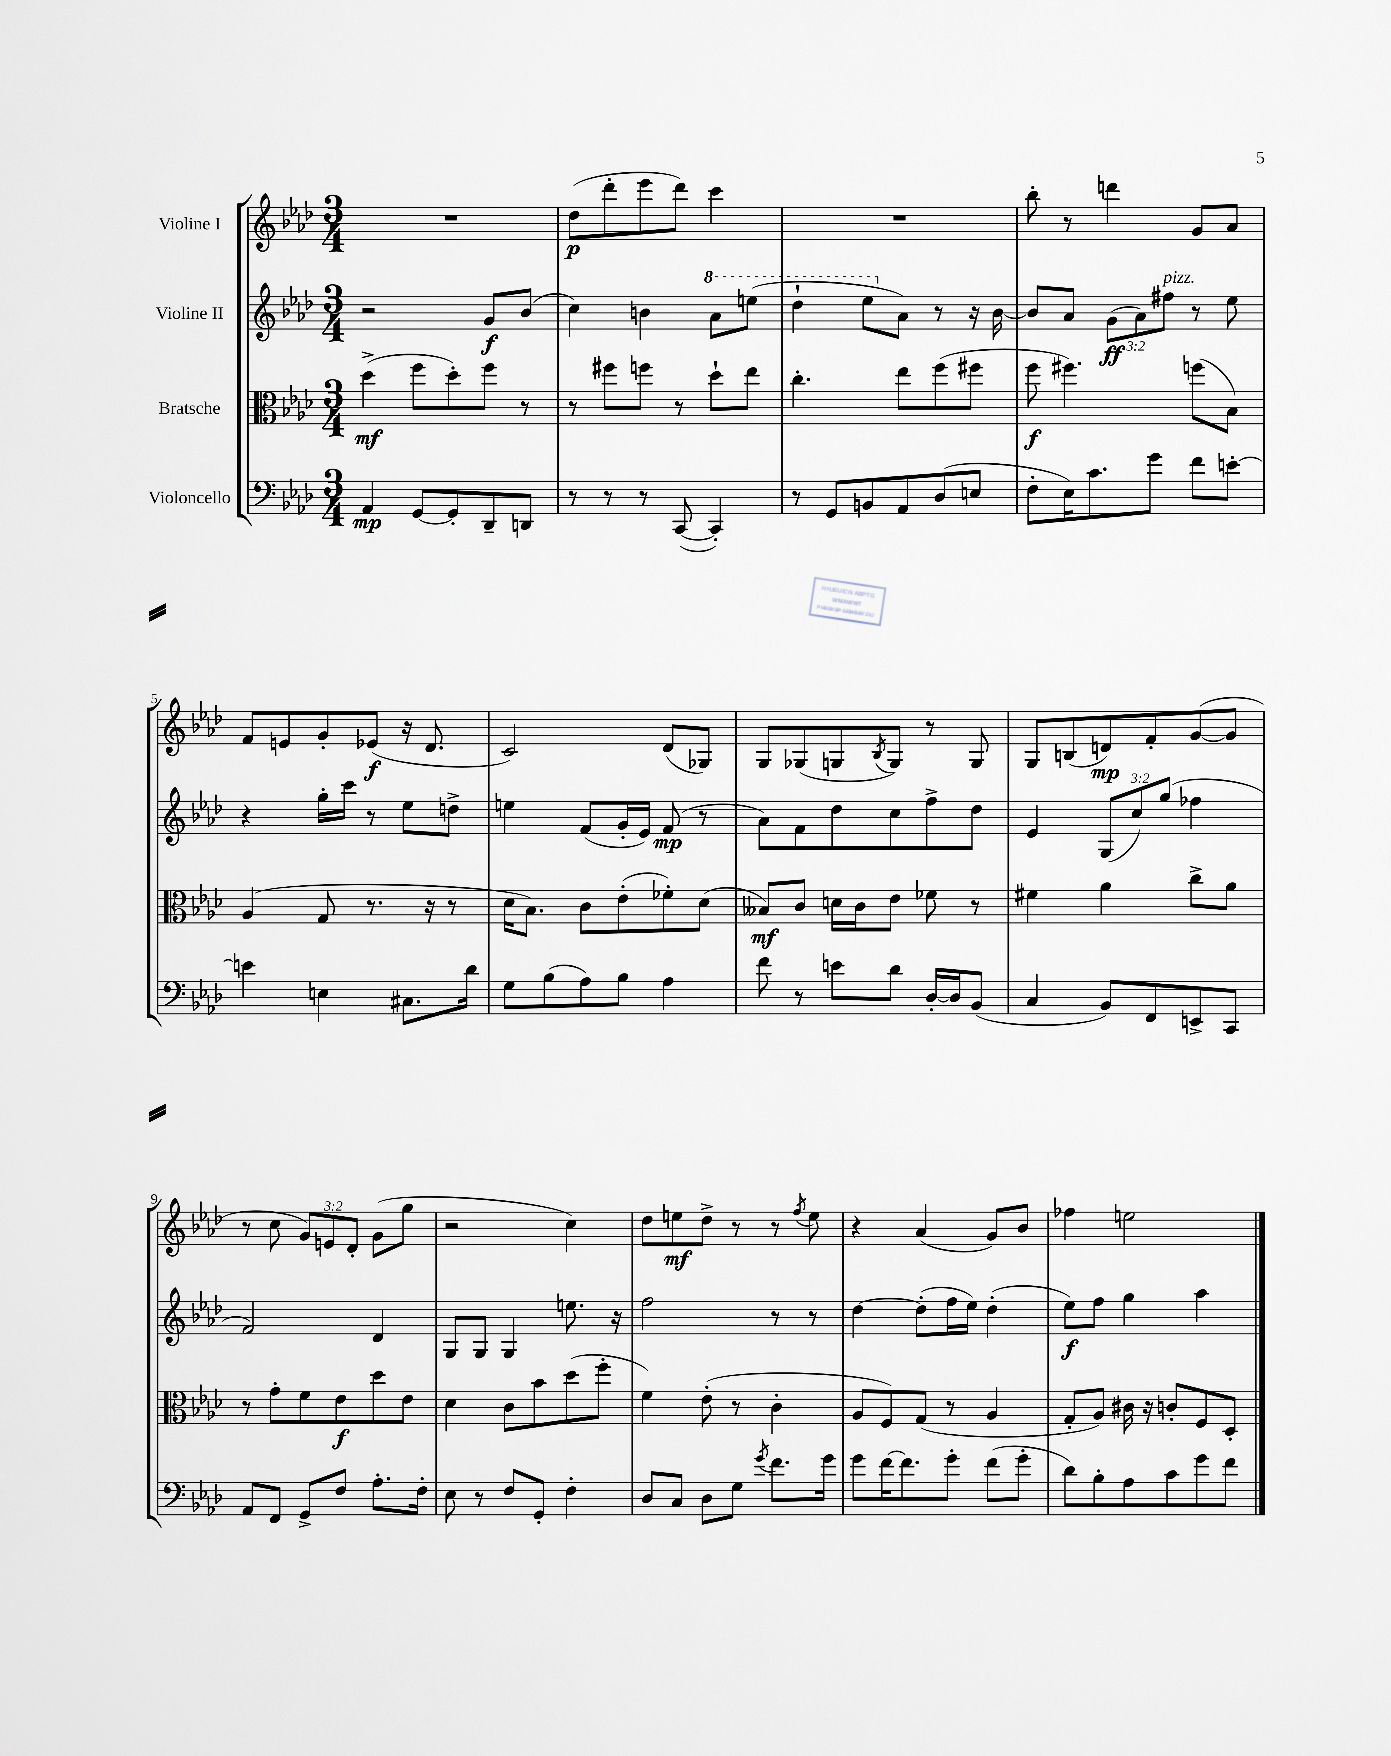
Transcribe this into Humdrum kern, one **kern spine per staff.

**kern	**kern	**kern	**kern
*staff4	*staff3	*staff2	*staff1
*clefF4	*clefC3	*clefG2	*clefG2
*k[b-e-a-d-]	*k[b-e-a-d-]	*k[b-e-a-d-]	*k[b-e-a-d-]
*M3/4	*M3/4	*M3/4	*M3/4
4AA-	(4dd-^	2r	2.r
[8GG	8ff	.	.
8GG']	8dd-')	.	.
8DD-~	8ff	8g	.
8DD	8r	(8b-	.
=	=	=	=
8r	8r	4cc)	(8dd-
8r	8ff#	.	8ddd-'
8r	8ff	4b	8eee-
([8CC	8r	.	8ddd-)
4CC'])	8dd-`	8aa-	4ccc
.	8ee-	(8eee	.
=	=	=	=
8r	4.cc'	4ddd-`	2.r
8GG	.	.	.
8BB	.	8eee-	.
8AA-	8ee-	8a-)	.
(8D-	(8ff	8r	.
8E	8ff#	16r	.
.	.	[16b-	.
=	=	=	=
8F'	8ff	8b-]	8bb-'
16E-)	4.ff#)	8a-	8r
8.c	.	.	.
.	.	(12g	4ddd
.	.	12a-)	.
8g	.	.	.
.	.	12ff#	.
8f	(8ff	8r	8g
[8e'	8B-)	8ee-	8a-
=	=	=	=
4e]	(4A-	4r	8f
.	.	.	8e
4E	8G	16gg'	8g'
.	.	16ccc	.
.	8.r	8r	(8e-
8.C#	.	8ee-	16r
.	16r	.	8.d-
.	8r	8dd^	.
16d-	.	.	.
=	=	=	=
8G	16d-	4ee	2c)
.	8.B-)	.	.
(8B-	.	.	.
8A-)	8c	(8f	.
8B-	(8e-'	16g'	.
.	.	16e-)	.
4A-	8f-')	(8f	(8d-
.	(8d-	8r	8G-)
=	=	=	=
8f	8B--)	8a-)	8G
8r	8c	8f	(8G-
8e	16d	8dd-	8G
.	16c	.	.
.	.	.	8qB-
8d-	8e-	8cc	8G)
[16D-'	8f-	8ff^	8r
16D-]	.	.	.
(8BB-	8r	8dd-	8G
=	=	=	=
4C	4f#	4e-	8G
.	.	.	(8B
8BB-)	4a-	(12G	8d)
.	.	12cc)	.
8FF	.	.	8f'
.	.	(12gg	.
8EE^	8cc^	4ff-	([8g
8CC	8a-	.	8g]
=	=	=	=
8AA-	8r	2f)	8r
8FF	8g'	.	8cc
8GG^	8f	.	12g)
.	.	.	12e
8F	8e-	.	.
.	.	.	12d-'
8.A-'	8dd-	4d-	(8g
.	8e-	.	8gg
16F'	.	.	.
=	=	=	=
8E-	4d-	8G	2r
8r	.	8G	.
8F	8c	4G	.
8GG'	8b-	.	.
4F'	(8dd-	8.ee	4cc)
.	8ff'	.	.
.	.	16r	.
=	=	=	=
8D-	4f)	2ff	8dd-
8C	.	.	8ee
8D-	(8e-'	.	8dd-^
8G	8r	.	8r
8qg	.	.	.
8.f	4c'	8r	8r
.	.	.	8qff
.	.	8r	8ee
16g	.	.	.
=	=	=	=
8g	8A-	[4dd-	4r
[16f	8F)	.	.
8.f]	.	.	.
.	(8G	(8dd-']	(4a-
8g'	8r	16ff	.
.	.	16ee-)	.
(8f	4A-	(4dd-'	8g)
8g'	.	.	8b-
=	=	=	=
8d-)	8G'	8ee-)	4ff-
8B-'	8A-)	8ff	.
8A-	16c#	4gg	2ee
.	16r	.	.
8c	8c'	.	.
8g	8F	4aa-	.
8f	8D-'	.	.
==	==	==	==
*-	*-	*-	*-
